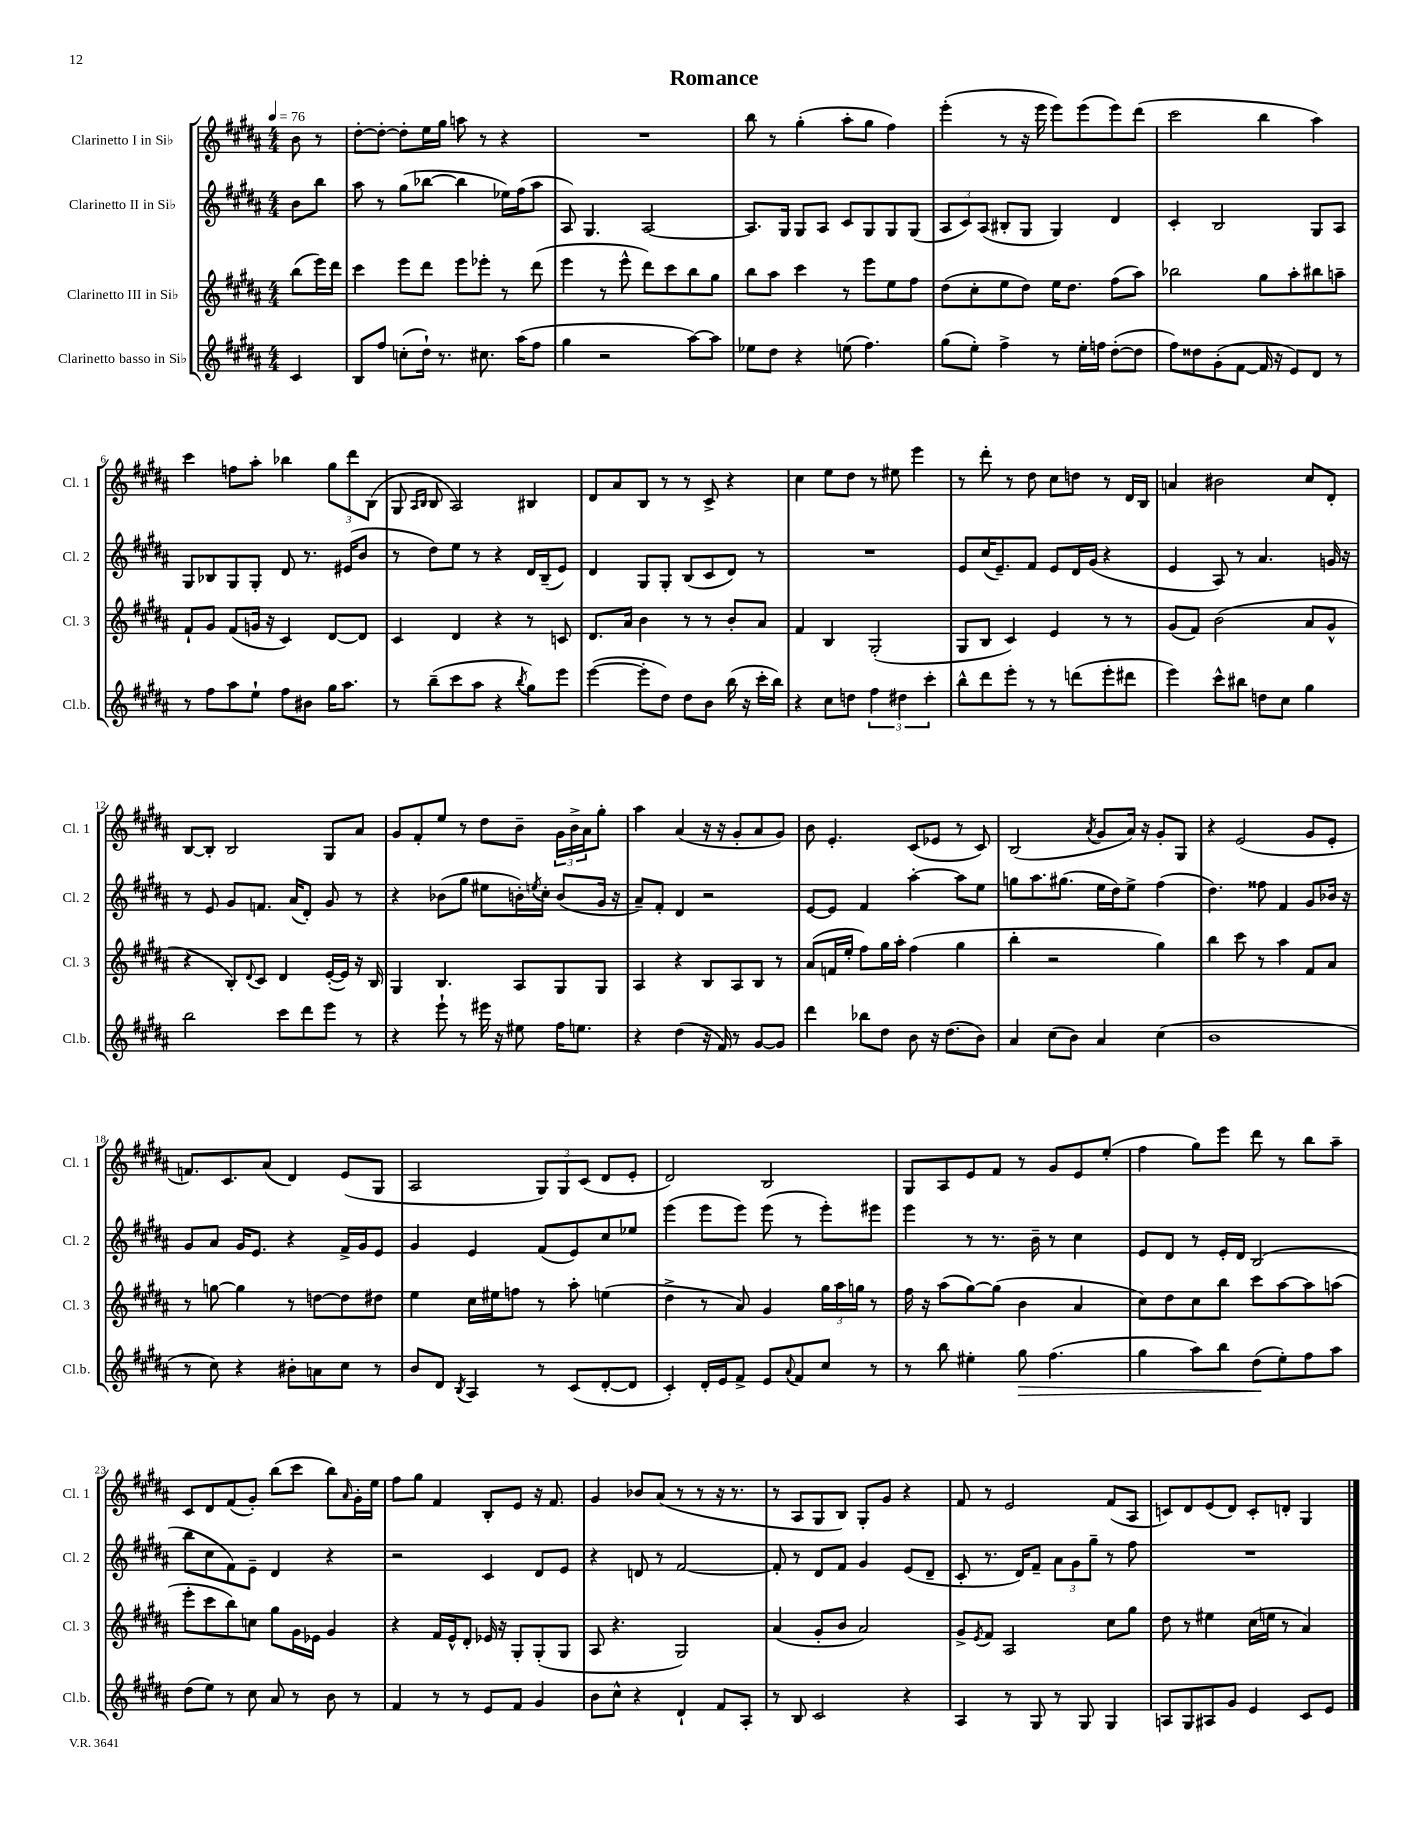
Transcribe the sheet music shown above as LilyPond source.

\header { title = "Romance" }
<<
\new StaffGroup <<
\new Staff = "s0" \with { instrumentName = "Clarinetto I in Sib" shortInstrumentName = "Cl. 1" } {
    \clef treble \key b \major \numericTimeSignature \time 4/4 \partial 4 \tempo 4 = 76
    b'8 r8 |
    dis''8~-. dis''8~-. dis''8-. e''16 gis''16 a''8 r8 r4 |
    R1 |
    b''8 r8 gis''4-.( ais''8-. gis''8 fis''4) |
    e'''4-.( r8 r16 e'''16 e'''8) e'''8( e'''8) dis'''8( |
    cis'''2 b''4 ais''4) |
    cis'''4 f''8 ais''8-. bes''4 \tuplet 3/2 { gis''8 dis'''8 b8( } |
    gis8 \grace { ais16 b16 } b8 ais2) bis4 |
    dis'8 ais'8 b8 r8 r8 cis'8-> r4 |
    cis''4 e''8 dis''8 r8 eis''8 e'''4 |
    r8 dis'''8-. r8 dis''8 cis''8 d''8 r8 dis'16 b16 |
    a'4 bis'2 cis''8 dis'8-. |
    b8~ b8-. b2 gis8 ais'8 |
    gis'8 fis'8-. e''8 r8 dis''8 b'8-- \tuplet 3/2 { gis'16 b'16-> ais'16 } gis''8-. |
    ais''4 ais'4( r16 r16 gis'8-. ais'8 gis'8) |
    b'8 e'4.-. cis'8( ees'8 r8 cis'8) |
    b2( \acciaccatura { ais'8 } gis'8 ais'16) r16 gis'8-. gis8 |
    r4 e'2( gis'8 e'8-. |
    f'8.) cis'8. ais'8( dis'4) e'8( gis8 |
    ais2 \tuplet 3/2 { gis8) gis8 cis'8( } dis'8 e'8-. |
    dis'2) b2 |
    gis8 ais8 e'8 fis'8 r8 gis'8 e'8 e''8-.( |
    fis''4 gis''8) e'''8 dis'''8 r8 b''8 ais''8-- |
    cis'8 dis'8 fis'8( gis'8-.) b''8( cis'''8 b''8) \grace { ais'16 } gis'16-. e''16 |
    fis''8 gis''8 fis'4 b8-. e'8 r16 fis'8. |
    gis'4 bes'8 ais'8( r8 r8 r16 r8. |
    r8 ais8 gis8 b8) gis8-. gis'8 r4 |
    fis'8 r8 e'2 fis'8( ais8 |
    c'8) dis'8 e'8( dis'8) c'8-. d'8-. gis4 \bar "|." |
}
\new Staff = "s1" \with { instrumentName = "Clarinetto II in Sib" shortInstrumentName = "Cl. 2" } {
    \clef treble \key b \major \numericTimeSignature \time 4/4 \partial 4
    b'8 b''8 |
    ais''8 r8 gis''8( bes''8~ bes''4 ees''16) fis''16( ais''8 |
    ais8) gis4. ais2~ |
    ais8. gis16 gis8 ais8 cis'8 gis8 gis8 gis8( |
    \tuplet 3/2 { ais8 cis'8) ais8( } bis8-. gis8 gis4) dis'4 |
    cis'4-. b2 gis8 ais8 |
    gis8 bes8 gis8 gis8-. dis'8 r8. eis'16( b'8 |
    r8 dis''8) e''8 r8 r4 dis'16 b16--( e'8) |
    dis'4 gis8 gis8-. b8( cis'8 dis'8) r8 |
    R1 |
    e'8 cis''16( e'8.--) fis'8 e'8 dis'16 gis'16( r4 |
    e'4 ais8) r8 ais'4. g'16 r16 |
    r8 e'8 gis'8 f'8. ais'16( dis'8-.) gis'8 r8 |
    r4 bes'8( gis''8 eis''8 b'16-.) \acciaccatura { e''8 } cis''16-. b'8( gis'16 r16 |
    ais'8--) fis'8-. dis'4 r2 |
    e'8~ e'8 fis'4 ais''4~-. ais''8 e''8 |
    g''8 ais''8. gis''8.( e''16 dis''16) e''8-> fis''4( |
    dis''4.) fisis''8 fis'4 gis'8 bes'16 r16 |
    gis'8 ais'8 gis'16 e'8. r4 fis'16-> gis'16 e'8 |
    gis'4 e'4 fis'8( e'8) cis''8 ees''8 |
    e'''4( e'''8 e'''8) e'''8( r8 e'''8-.) eis'''8 |
    e'''4 r8 r8. b'16-- r8 cis''4 |
    e'8 dis'8 r8 e'16-. dis'16 b2( |
    b''8 cis''8 fis'8) e'8-- dis'4 r4 |
    r2 cis'4 dis'8 e'8 |
    r4 d'8 r8 fis'2~ |
    fis'8-. r8 dis'8 fis'8 gis'4 e'8( dis'8-- |
    cis'8-. r8. dis'16) fis'8-- \tuplet 3/2 { ais'8 gis'8 gis''8-- } r8 fis''8 |
    R1 \bar "|." |
}
\new Staff = "s2" \with { instrumentName = "Clarinetto III in Sib" shortInstrumentName = "Cl. 3" } {
    \clef treble \key b \major \numericTimeSignature \time 4/4 \partial 4
    b''8( e'''16) dis'''16 |
    cis'''4 e'''8 dis'''8 e'''8 ees'''8-. r8 dis'''8( |
    e'''4 r8 e'''8-^ dis'''8) cis'''8 b''8 gis''8 |
    b''8 ais''8 cis'''4 r8 e'''8 e''8 fis''8 |
    dis''8( cis''8-. e''8 dis''8) e''16 dis''8. fis''8( ais''8) |
    bes''2 gis''8 ais''8-. bis''8 a''8-- |
    fis'8-! gis'8 fis'8( g'16 r16 cis'4) dis'8~ dis'8 |
    cis'4 dis'4 r4 r8 c'8 |
    dis'8. ais'16 b'4 r8 r8 b'8-. ais'8 |
    fis'4 b4 gis2-.( |
    gis8 b8 cis'4) e'4 r8 r8 |
    gis'8( fis'8) b'2( ais'8 gis'8-^ |
    r4 b8-.) \appoggiatura { dis'8 } cis'8 dis'4 e'16~-.( e'16) r16 b16 |
    gis4 b4. ais8 gis8 gis8 |
    ais4 r4 b8 ais8 b8 r8 |
    ais'8( f'16 e''16-. fis''8) gis''16 ais''16-. fis''4( gis''4 |
    b''4-. r2 gis''4) |
    b''4 cis'''8 r8 ais''4 fis'8 ais'8 |
    r8 g''8~ g''4 r8 d''8~ d''8 dis''8 |
    e''4 cis''16 eis''16 f''8 r8 ais''8-. e''4( |
    dis''4-> r8 ais'8) gis'4 \tuplet 3/2 { gis''16 ais''16 g''16 } r8 |
    fis''16 r16 ais''8( gis''8~) gis''8( b'4 ais'4 |
    cis''8) dis''8 cis''8 b''8 cis'''8 ais''8~ ais''8 a''8( |
    e'''8-. cis'''8 b''8) c''8 gis''8 gis'16 ees'16 gis'4 |
    r4 fis'16 e'16-^ dis'8-. ees'16 r16 gis8-. gis8-.( gis8 |
    ais8 r4. gis2) |
    ais'4( gis'8-. b'8 ais'2) |
    gis'8-> \acciaccatura { e'8 } fis'8 ais2 cis''8 gis''8 |
    dis''8 r8 eis''4 cis''16( e''16 r8 ais'4) \bar "|." |
}
\new Staff = "s3" \with { instrumentName = "Clarinetto basso in Sib" shortInstrumentName = "Cl.b." } {
    \clef treble \key b \major \numericTimeSignature \time 4/4 \partial 4
    cis'4 |
    b8 fis''8 c''8-.( dis''16-!) r8. cis''8. ais''16( fis''8 |
    gis''4 r2 ais''8~) ais''8 |
    ees''8 dis''8 r4 e''8( fis''4.) |
    gis''8( e''8-.) fis''4-> r8 e''16-. f''16 dis''8~-.( dis''8 |
    fis''8) disis''8 gis'8-.( fis'8~ fis'16 r16 e'8) dis'8 r8 |
    r8 fis''8 ais''8 e''8-! fis''8 bis'8 gis''16 ais''8. |
    r8 b''8--( cis'''8 ais''8 r4 \acciaccatura { b''8 } gis''8) e'''8 |
    e'''4~( e'''8-. dis''8) dis''8 b'8 b''16( r16 cis'''16-. b''16) |
    r4 cis''8 d''8 \tuplet 3/2 { fis''4 dis''4 cis'''4-. } |
    b''8-^ dis'''8 e'''8-. r8 r8 d'''8( e'''8-. dis'''8 |
    e'''4) cis'''8-^ bis''8 d''8 cis''8 gis''4 |
    b''2 cis'''8 dis'''8 e'''8 r8 |
    r4 e'''8-! r8 eis'''16 r16 eis''8 fis''16 e''8. |
    r4 dis''4( r16 fis'16) r8 gis'8~ gis'8 |
    dis'''4 bes''8 dis''8 b'8 r16 dis''8.( b'8) |
    ais'4 cis''8( b'8) ais'4 cis''4( |
    b'1 |
    r8 cis''8) r4 bis'8-. a'8 cis''8 r8 |
    b'8 dis'8 \acciaccatura { b8 } ais4 r8 cis'8( dis'8~-. dis'8 |
    cis'4-.) dis'16-. e'16 fis'8-> e'8 \appoggiatura { ais'8 } fis'8 cis''8 r8 |
    r8 b''8 eis''4-. gis''8\> fis''4.( |
    gis''4 ais''8) b''8 dis''8\!( e''8-.) fis''8 ais''8 |
    dis''8( e''8) r8 cis''8 ais'8 r8 b'8 r8 |
    fis'4 r8 r8 e'8 fis'8 gis'4 |
    b'8 cis''8-^ r4 dis'4-! fis'8 ais8-. |
    r8 b8 cis'2 r4 |
    ais4 r8 gis8 r8 gis8 gis4 |
    a8 gis8 ais8 gis'8 e'4 cis'8 e'8 \bar "|." |
}
>>
>>
